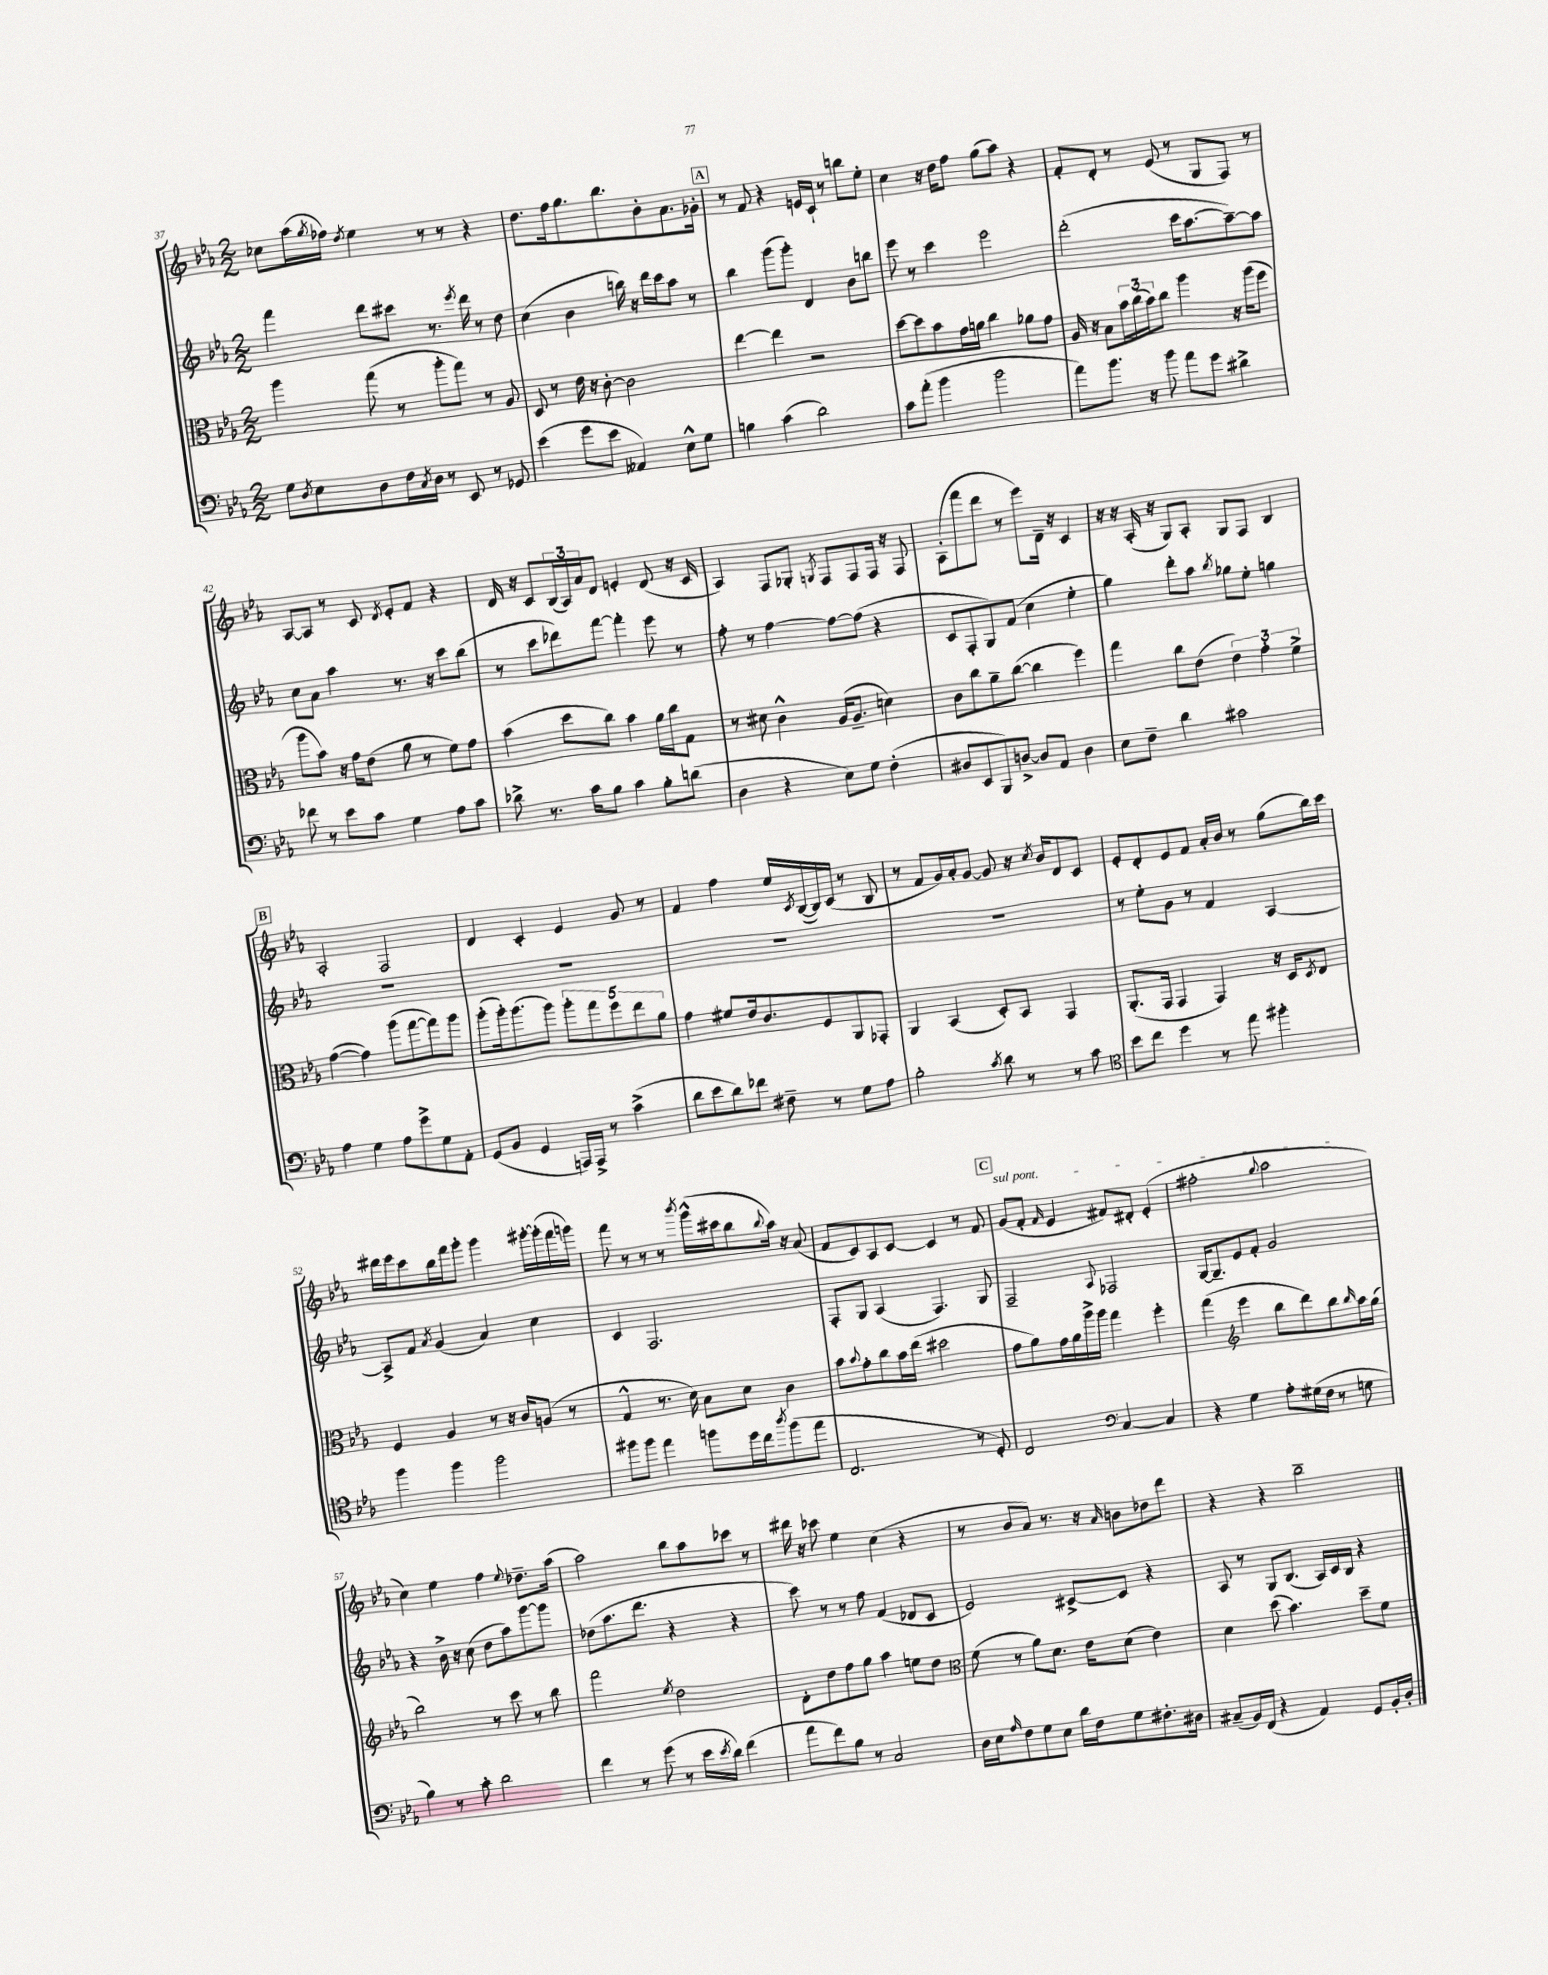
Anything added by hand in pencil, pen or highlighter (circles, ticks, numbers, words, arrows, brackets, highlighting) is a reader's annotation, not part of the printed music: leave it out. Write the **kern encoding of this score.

**kern	**kern	**kern	**kern
*staff4	*staff3	*staff2	*staff1
*clefF4	*clefC3	*clefG2	*clefG2
*k[b-e-a-]	*k[b-e-a-]	*k[b-e-a-]	*k[b-e-a-]
*M2/2	*M2/2	*M2/2	*M2/2
8G	4aa-	4fff	8cc-
8qD	.	.	.
8E-	.	.	(16aa-
.	.	.	8qgg
.	.	.	16ff-)
.	.	.	8qdd
8D	(8gg	8ddd	4ee-
16F	8r	8ccc#	.
8qC	.	.	.
16D	.	.	.
8r	8aa-'	8.r	8r
8EE-	8gg)	.	8r
.	.	8qeee-	.
.	.	16ddd	.
8r	8r	8r	4r
8GG-	8A-	8dd	.
=	=	=	=
(4e-	8D	(4cc	8.dd
.	8r	.	.
.	.	.	16ff
8g	16e-	4b-	8.gg
.	16r	.	.
8e-	[8c'	.	.
.	.	.	8.bb-
4AA--)	2c]	16bb)	.
.	.	16r	.
.	.	16ddd	8b-'
.	.	16ccc	.
8E-^^	.	8aa-	8.a-
8G	.	8r	.
.	.	.	16g-'
=	=	=	=
4B	[4ee-	4bb-	8r
.	.	.	8f
(4c	4ee-]	(8ggg	4r
.	.	8ggg')	.
2d)	2r	4d	16e
.	.	.	16c`
.	.	.	8r
.	.	8b-	8bb
.	.	8bb	8ee-'
=	=	=	=
8c	[8dd	8eee-	4cc
(8a-'	8dd]	8r	.
4b-	8b-	4ccc	16r
.	.	.	16dd
.	16g	.	8ff
.	16a	.	.
2b-	4cc	2eee-	(8gg
.	.	.	8aa-)
.	8a-	.	4r
.	8g	.	.
=	=	=	=
8a-)	16A-	(2ddd'	8f'
.	16r	.	.
8.b-	8B-	.	8d'
.	24b-	.	8r
.	(24cc	.	.
16r	.	.	.
.	24b-)	.	.
8b-	8cc	.	(8e-
8a-	4aa-	16ccc	8r
.	.	[8.aa-	.
8g	.	.	8G
4d#^	16r	8aa-~_)	8F)
.	(16aa-	.	.
.	8ff	8aa-]	8r
=	=	=	=
8f-	8aa-	8cc	[8A-
8r	8b-)	8a-	8A-]
8e-	16r	4aa-	8r
.	16g	.	.
8c	(8e-	.	8c
.	.	.	8qd
4G	8a-	8.r	8e-'
.	8r	.	8f
.	.	16r	.
8A-	8f)	8ccc	4r
8c	8g	(8bb-	.
=	=	=	=
8d-^	(4b-	8r	16d
.	.	.	16r
8.r	.	8ccc	8c
.	8dd	8ddd-)	(24B-
.	.	.	24A-)
16c	.	.	.
.	.	.	24a-
8B-	8cc)	[8fff	8d
4c	4b-	4fff']	4e'
8B-'	16a-	8eee-	(8d
.	16cc	.	.
(8d	8G	8r	16r
.	.	.	16c
=	=	=	=
4D	8r	8ff'	4A-)
.	8d#	8r	.
4r	4c^^	[4ff	8F
.	.	.	8G-'
.	.	.	8qG
8E-)	(16A-	8ff_	8F
.	8.A-~	.	.
8G	.	(8ff]	8F
(4F'	4d)	4r	16F
.	.	.	16r
.	.	.	8F
=	=	=	=
8D#	8c	8c	(8A-'
8EE-	8cc	8F'	8fff
8BBB-)	8a-~	8G)	8ddd
[8D^	([8cc	(8f	8r
8D]	4cc]	4cc	8eee-)
8AA-	.	.	16d~
.	.	.	16r
4D	4ff)	4ee-'	4c
=	=	=	=
8E-	4gg	4gg)	16r
.	.	.	16r
8F~	.	.	(16A-'
.	.	.	16r
4d	8cc	8ddd'	8G)
.	(8e-	8aa-	8A-'
.	.	8qbb-	.
2c#	6e-)	8gg-	8G
.	.	8ee-'	8F
.	6g'	.	.
.	.	4gg	4B-
.	6f^	.	.
=	=	=	=
4A-	([4g	1r	2A-'
4G	4g])	.	.
8A-	(8aa-	.	2F
8g^	[8gg	.	.
8G	8gg])	.	.
8AA-'	8aa-	.	.
=	=	=	=
(8GG	(8aa-'	1r	4d
8BB-	16aa-')	.	.
.	(8.aa-	.	.
4GG	.	.	4c'
.	8aa-)	.	.
16AAA)	10aa-'	.	4e-
16AAA^	.	.	.
.	10gg	.	.
8r	.	.	.
.	10ff	.	.
(4c^	.	.	8g
.	10ee-	.	.
.	.	.	8r
.	10a-	.	.
=	=	=	=
8d	4g	1r	4f
8e-	.	.	.
8d)	8f#	.	4ff
8f-	16e-	.	.
.	8.c	.	.
8F#~	.	.	16ee-
.	.	.	8qc
.	.	.	([16B-
8r	8F	.	16B-])
.	.	.	(16c
8G	8AA-	.	8r
8A-	8GG-'	.	8B-
=	=	=	=
2B-'	4AA-	1r	8r
.	.	.	8f
.	(4BB-	.	16g)
.	.	.	16a-'
.	.	.	[8g
8qc	.	.	.
8d	8D')	.	8g]
8r	8BB-	.	16r
.	.	.	8qcc
.	.	.	16b-
8r	4GG	.	8d
8c	.	.	8c
=	=	=	=
*clefC4	*	*	*
8b-	(8.AA-'	8r	8e-'
8cc	.	8ee-'	8d'
.	16GG	.	.
4dd	4GG	8g	8e-
.	.	8r	8f
8r	4GG)	4f	16a-'
.	.	.	16b-
8ee-	.	.	8r
4ff#'	16r	[4A-	(8gg
.	16D	.	.
.	8qD	.	.
.	8E-	.	16bb-)
.	.	.	16ccc
=	=	=	=
4ff	4F	8A-^]	16ddd#
.	.	.	16eee-
.	.	8f	8ccc
.	.	8qa-	.
4ff	4A-	(4g	16bb-
.	.	.	16fff
.	.	.	8ggg'
2ff	8r	4a-)	4ggg
.	16r	.	.
.	16c	.	.
.	(8A	4cc	[16ggg#'
.	.	.	(16ggg#']
.	8r	.	16fff
.	.	.	16ggg)
=	=	=	=
8ff#	4G^^	4c	8fff
8ff#	.	.	8r
4ee-	8.r	2.F	8r
.	.	.	8r
.	16d)	.	.
.	.	.	8qbbb-
8ff	8B-	.	(16ggg^^
.	.	.	16ccc#
16dd	8d	.	8bb-
16cc	.	.	.
8qaa-	.	.	8qqbb-
(8ff	4c	.	16aa-)
.	.	.	16r
8ee-	.	.	(8a-
=	=	=	=
2.C	8b-	8F'	8f
.	8qqb-	.	.
.	8g'	8G	8c)
.	8cc	(4A-	8A-
.	16b-	.	[8c
.	(16ee-	.	.
.	2dd#	4.F)	4c]
8r	.	.	8r
8D')	.	8G	8f
=	=	=	=
2C	8g	2F~	(8g
.	8a-)	.	8f'
.	.	.	16qqf
.	16g	.	4e-
.	16a-	.	.
.	16aa-^	.	.
.	16aa-	.	.
*clefF4	*	*	*
.	.	8qqA-	.
[4C	4gg	2F-	8f#)
.	.	.	8d#'
4C]	4ff'	.	(4e-'
=	=	=	=
4r	(4gg	[16G	2ff#'
.	.	8.G~]	.
*	*clefG2	*	*
4G	4eee-	8e-	.
.	.	8f'	.
.	.	.	8qqgg
8A-'	8bb-	2g	2aa-
(16G#	8ddd)	.	.
16F	.	.	.
8r	8bb-	.	.
.	16qqbb-	.	.
8G	16aa-	.	.
.	(16gg	.	.
=	=	=	=
4B-)	2bb-)	4r	4cc)
8r	.	16b-^	4ee-
.	.	16r	.
8c'	.	(8cc	.
2d	8r	8dd	4ff
.	8ccc	8aa-)	.
.	.	.	8qqee-
.	8r	[8ggg	8.dd-~
.	8bb-	8ggg]	.
.	.	.	(16aa-
=	=	=	=
4f	2fff	(8dd-	2aa-)
.	.	8.aa-	.
8r	.	.	.
.	.	8.ddd	.
(8g	.	.	.
.	8qee-	.	.
8r	2dd	4r	8bb-
16e-	.	.	8aa-
8qe-	.	.	.
16d)	.	.	.
(4f	.	4r	8ccc-
.	.	.	8r
=	=	=	=
8a-	8d'	8ccc)	16ddd#
.	.	.	16r
8f)	8dd	8r	8ccc-
8B-	8ff	8r	4ee-
8r	8gg	8ff	.
2C	4aa-	(4f	(4cc
.	8ee	8d-	4r
.	8dd	8c	.
=	=	=	=
*	*clefC3	*	*
16D	(8f	2e-)	8r
16E-	.	.	.
16qqA-	.	.	.
8F	8r	.	8b-
8G	8a-)	.	8a-)
8E-	8.d	.	8.r
16d	.	[8c#^	.
16F	16e-	.	16r
.	.	.	16qqa-
8G	(8d	8c#]	8b
8.F#'	4e-)	4r	8dd-
.	.	.	8ddd
16D#	.	.	.
=	=	=	=
(8C#~	4d	8A-	4r
16BB-)	.	8r	.
(16FF	.	.	.
4r	(8dd	8G	4r
.	4.b-)	(8.B-	.
4AA-)	.	.	2bb-~
.	.	16A-)	.
.	.	16c	.
.	.	16B-	.
8GG	8dd~	4r	.
16BB-'	8f	.	.
16D'	.	.	.
==	==	==	==
*-	*-	*-	*-
